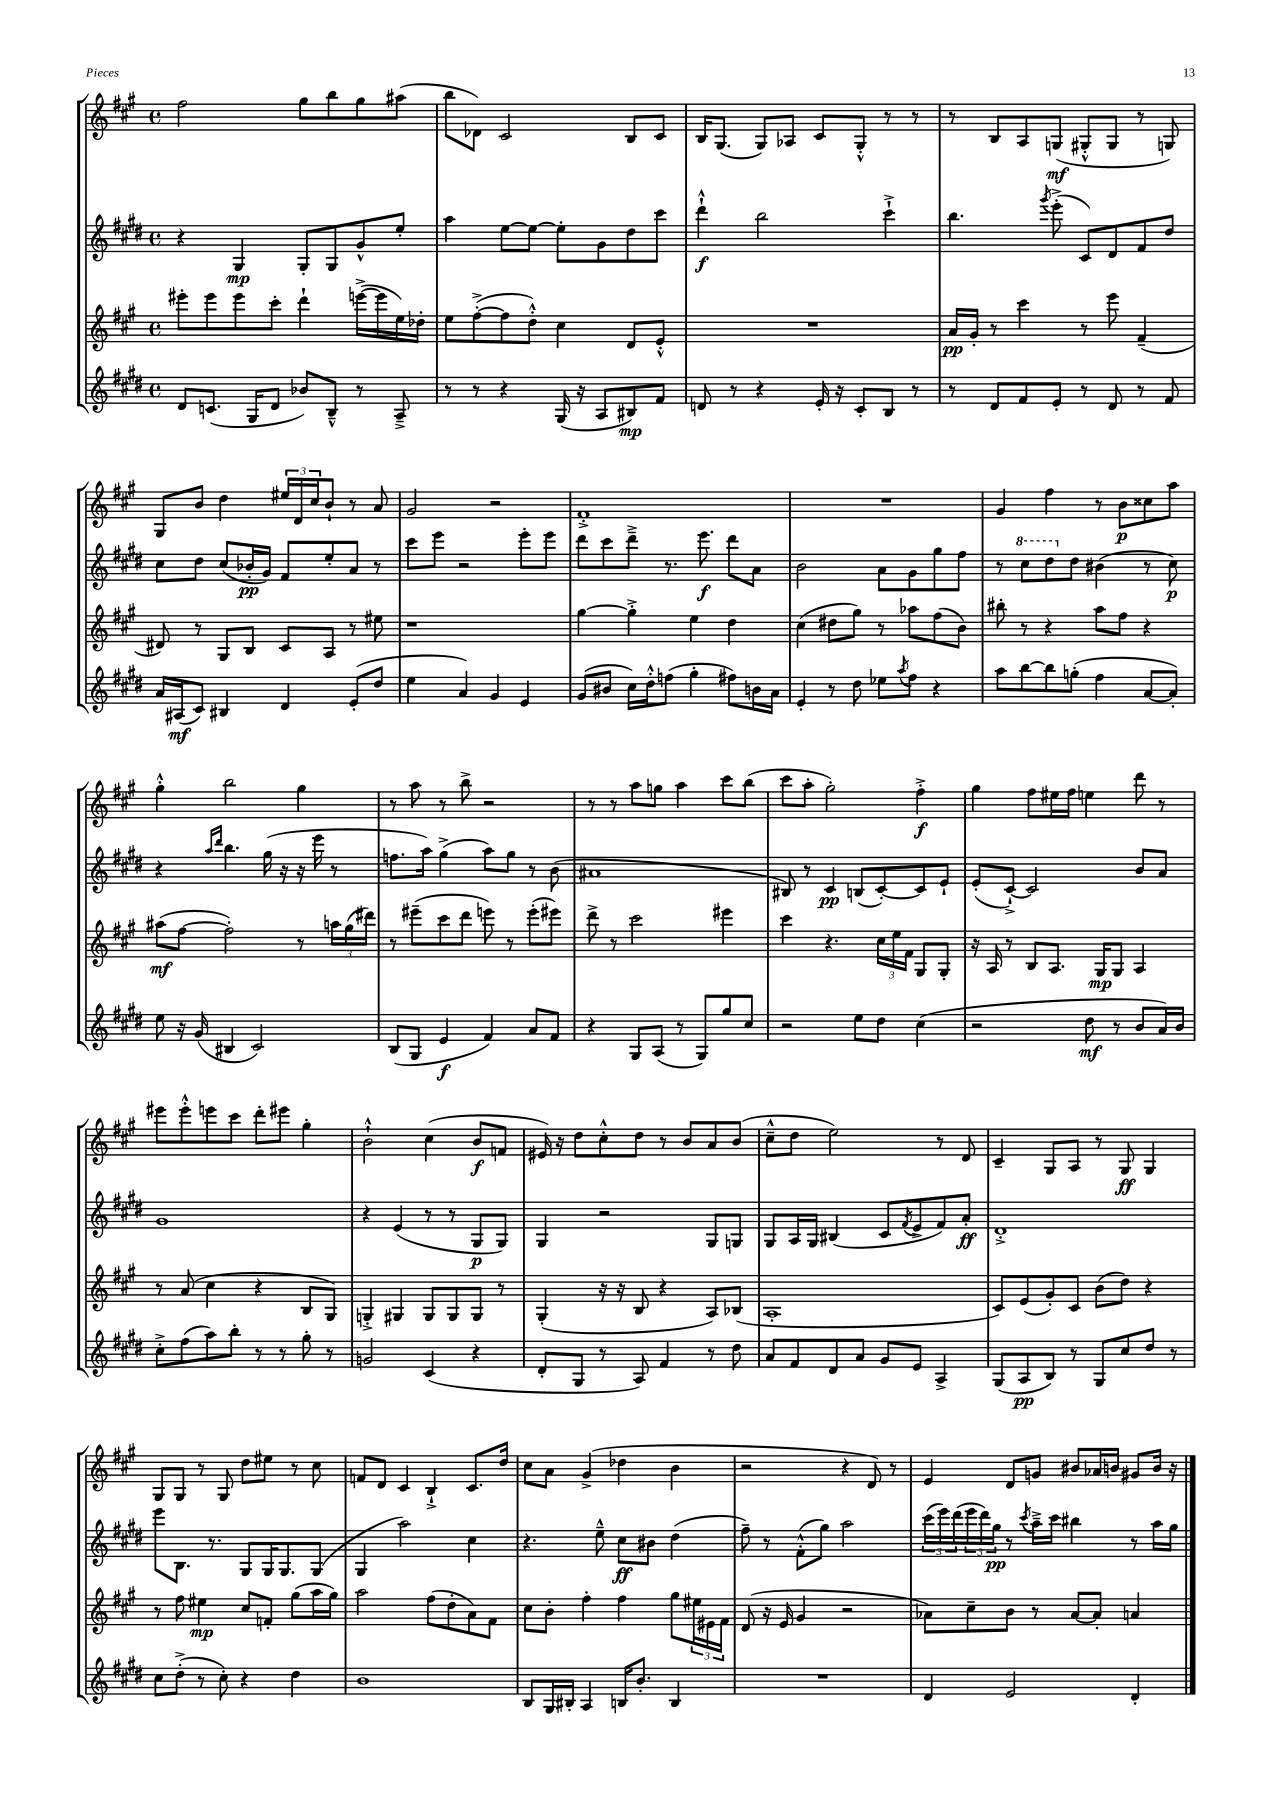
<<
\new StaffGroup <<
\new Staff = "s0" {
    \clef treble \key a \major \defaultTimeSignature \time 4/4
    fis''2 gis''8 b''8 gis''8 ais''8( |
    b''8 des'8) cis'2 b8 cis'8 |
    b16 gis8.( gis8) aes8 cis'8 gis8-.-^ r8 r8 |
    r8 b8 a8 g8\mf( gis8-.-^ gis8 r8 g8) |
    gis8 b'8 d''4 \tuplet 3/2 { eis''16 d'16 cis''16 } b'8-! r8 a'8 |
    gis'2 r2 |
    fis'1-.-> |
    R1 |
    gis'4 fis''4 r8 b'8\p cisis''8 a''8 |
    gis''4-.-^ b''2 gis''4 |
    r8 a''8 r8 b''8-> r2 |
    r8 r8 a''8 g''8 a''4 cis'''8 b''8( |
    cis'''8 a''8-. gis''2-.) fis''4-.->\f |
    gis''4 fis''8 eis''16 fis''16 e''4 d'''8 r8 |
    eis'''8 eis'''8-.-^ e'''8 cis'''8 d'''8-. eis'''8 gis''4-. |
    b'2-!-^ cis''4( b'8\f f'8 |
    eis'16) r16 d''8 cis''8-.-^ d''8 r8 b'8 a'8 b'8( |
    cis''8---^ d''8 e''2) r8 d'8 |
    cis'4-- gis8 a8 r8 gis8\ff gis4 |
    gis8 gis8 r8 gis8 d''8 eis''8 r8 cis''8 |
    f'8 d'8 cis'4 b4-!-> cis'8. d''16 |
    cis''8 a'8 gis'4->( des''4 b'4 |
    r2 r4 d'8) r8 |
    e'4 d'8 g'8 bis'8 aes'16 b'16 gis'8 b'16 r16 \bar "|." |
}
\new Staff = "s1" {
    \clef treble \key e \major \defaultTimeSignature \time 4/4
    r4 gis4\mp gis8-. gis8 gis'8-^ e''8-. |
    a''4 e''8~ e''8~ e''8-. gis'8 dis''8 cis'''8 |
    dis'''4-!-^\f b''2 cis'''4-!-> |
    b''4. \acciaccatura { gis'''8 } e'''8-.->( cis'8) dis'8 fis'8 dis''8 |
    cis''8 dis''8 cis''8( bes'16-.\pp gis'16) fis'8 e''8-. a'8 r8 |
    cis'''8 e'''8 r2 e'''8-. e'''8 |
    dis'''8 cis'''8 dis'''8---> r8. e'''8.\f dis'''8 a'8 |
    b'2 a'8 gis'8 gis''8 fis''8 |
    r8 \ottava #1 cis'''8 dis'''8 \ottava #0 dis''8 bis'4( r8 cis''8\p) |
    r4 \grace { a''16 dis'''16 } b''4. gis''16( r16 r16 e'''16 r8 |
    f''8. a''16) gis''4->( a''8) gis''8 r8 b'8( |
    ais'1 |
    bis8) r8 cis'4\pp b8( cis'8~-.) cis'8 e'8-! |
    e'8-.( cis'8~-!->) cis'2 b'8 a'8 |
    gis'1 |
    r4 e'4( r8 r8 gis8\p gis8) |
    gis4 r2 gis8 g8 |
    gis8 a16 gis16 bis4( cis'8 \acciaccatura { fis'8 } e'8-> fis'8) a'8-.\ff |
    dis'1-.-> |
    e'''8 b8. r8. gis8 gis16 gis8. gis8( |
    gis4 a''2) cis''4 |
    r4. e''8---^ cis''8\ff bis'8 dis''4( |
    fis''8--) r8 fis'8-.-^( gis''8) a''2 |
    \tuplet 3/2 { cis'''16( e'''16) dis'''16( } \tuplet 3/2 { e'''16 dis'''16) gis''16\pp } r8 \acciaccatura { cis'''8 } a''16---> cis'''16 bis''4 r8 a''16 gis''16 \bar "|." |
}
\new Staff = "s2" {
    \clef treble \key a \major \defaultTimeSignature \time 4/4
    eis'''8-. eis'''8 eis'''8 cis'''8-. d'''4-! e'''16~->( e'''16 e''16) des''16-. |
    e''8 fis''8~-.->( fis''8 d''8-.-^) cis''4 d'8 e'8-.-^ |
    R1 |
    a'16\pp gis'16-. r8 cis'''4 r8 e'''8 fis'4--( |
    dis'8) r8 gis8 b8 cis'8 a8 r8 eis''8 |
    r1 |
    gis''4~ gis''4-.-> e''4 d''4 |
    cis''4( dis''8 gis''8) r8 aes''8 fis''8( b'8) |
    bis''8-. r8 r4 a''8 fis''8 r4 |
    ais''8\mf( fis''8~ fis''2-.) r8 \tuplet 3/2 { a''16 gis''16( dis'''16) } |
    r8 eis'''8--( cis'''8 d'''8 e'''8) r8 e'''8-.( eis'''8) |
    d'''8-> r8 cis'''2 eis'''4 |
    cis'''4 r4. \tuplet 3/2 { cis''16 e''16 fis'16 } gis8 gis8-. |
    r16 a16 r8 b8 a8. gis16\mp gis8 a4 |
    r8 a'8( cis''4 r4 b8 gis8) |
    g4-.-> gis4 gis8 gis8 gis8 r8 |
    gis4-.( r16 r16 b8 r4 a8) bes8( |
    a1-. |
    cis'8) e'8( gis'8-.) cis'8 b'8( d''8) r4 |
    r8 fis''8 eis''4\mp cis''8 f'8-. gis''8( a''16 gis''16) |
    a''2 fis''8( d''8-. a'8) fis'8 |
    cis''8 b'8-. fis''4-. fis''4 gis''8 \tuplet 3/2 { eis''16 eis'16 fis'16 } |
    d'8( r16 e'16 gis'4 r2 |
    aes'8) cis''8-- b'8 r8 aes'8~ aes'8-. a'4 \bar "|." |
}
\new Staff = "s3" {
    \clef treble \key e \major \defaultTimeSignature \time 4/4
    dis'8 c'8.( gis16 dis'8 bes'8) b8---^ r8 a8---> |
    r8 r8 r4 gis16( r16 a8 bis8\mp) fis'8 |
    d'8 r8 r4 e'16-. r16 cis'8-. b8 r8 |
    r8 dis'8 fis'8 e'8-. r8 dis'8 r8 fis'8 |
    a'16 ais16\mf( cis'8) bis4 dis'4 e'8-.( dis''8 |
    e''4 a'4) gis'4 e'4 |
    gis'8( bis'8 cis''16) dis''16-.-^ f''8( gis''4-. fis''8) b'16 a'16 |
    e'4-. r8 dis''8 ees''8 \acciaccatura { a''8 } fis''8 r4 |
    a''8 b''8~ b''8 g''8-.( fis''4 a'8~ a'8-.) |
    e''8 r16 gis'16( bis4 cis'2) |
    b8( gis8 e'4\f fis'4) a'8 fis'8 |
    r4 gis8 a8( r8 gis8) gis''8 cis''8 |
    r2 e''8 dis''8 cis''4( |
    r2 dis''8\mf r8 b'8 a'16) b'16 |
    cis''8-.-> fis''8( a''8) b''8-. r8 r8 gis''8-. r8 |
    g'2 cis'4( r4 |
    dis'8-. gis8 r8 a8) fis'4 r8 dis''8 |
    a'8 fis'8 dis'8 a'8 gis'8 e'8 a4-> |
    gis8( a8\pp b8) r8 gis8 cis''8 dis''8 r8 |
    cis''8 dis''8-.->( r8 cis''8-.) r4 dis''4 |
    b'1 |
    b8 gis16 bis16-. a4 b16 b'8.-. b4 |
    R1 |
    dis'4 e'2 dis'4-. \bar "|." |
}
>>
>>
\layout { \context { \Score \remove "Bar_number_engraver" } }
